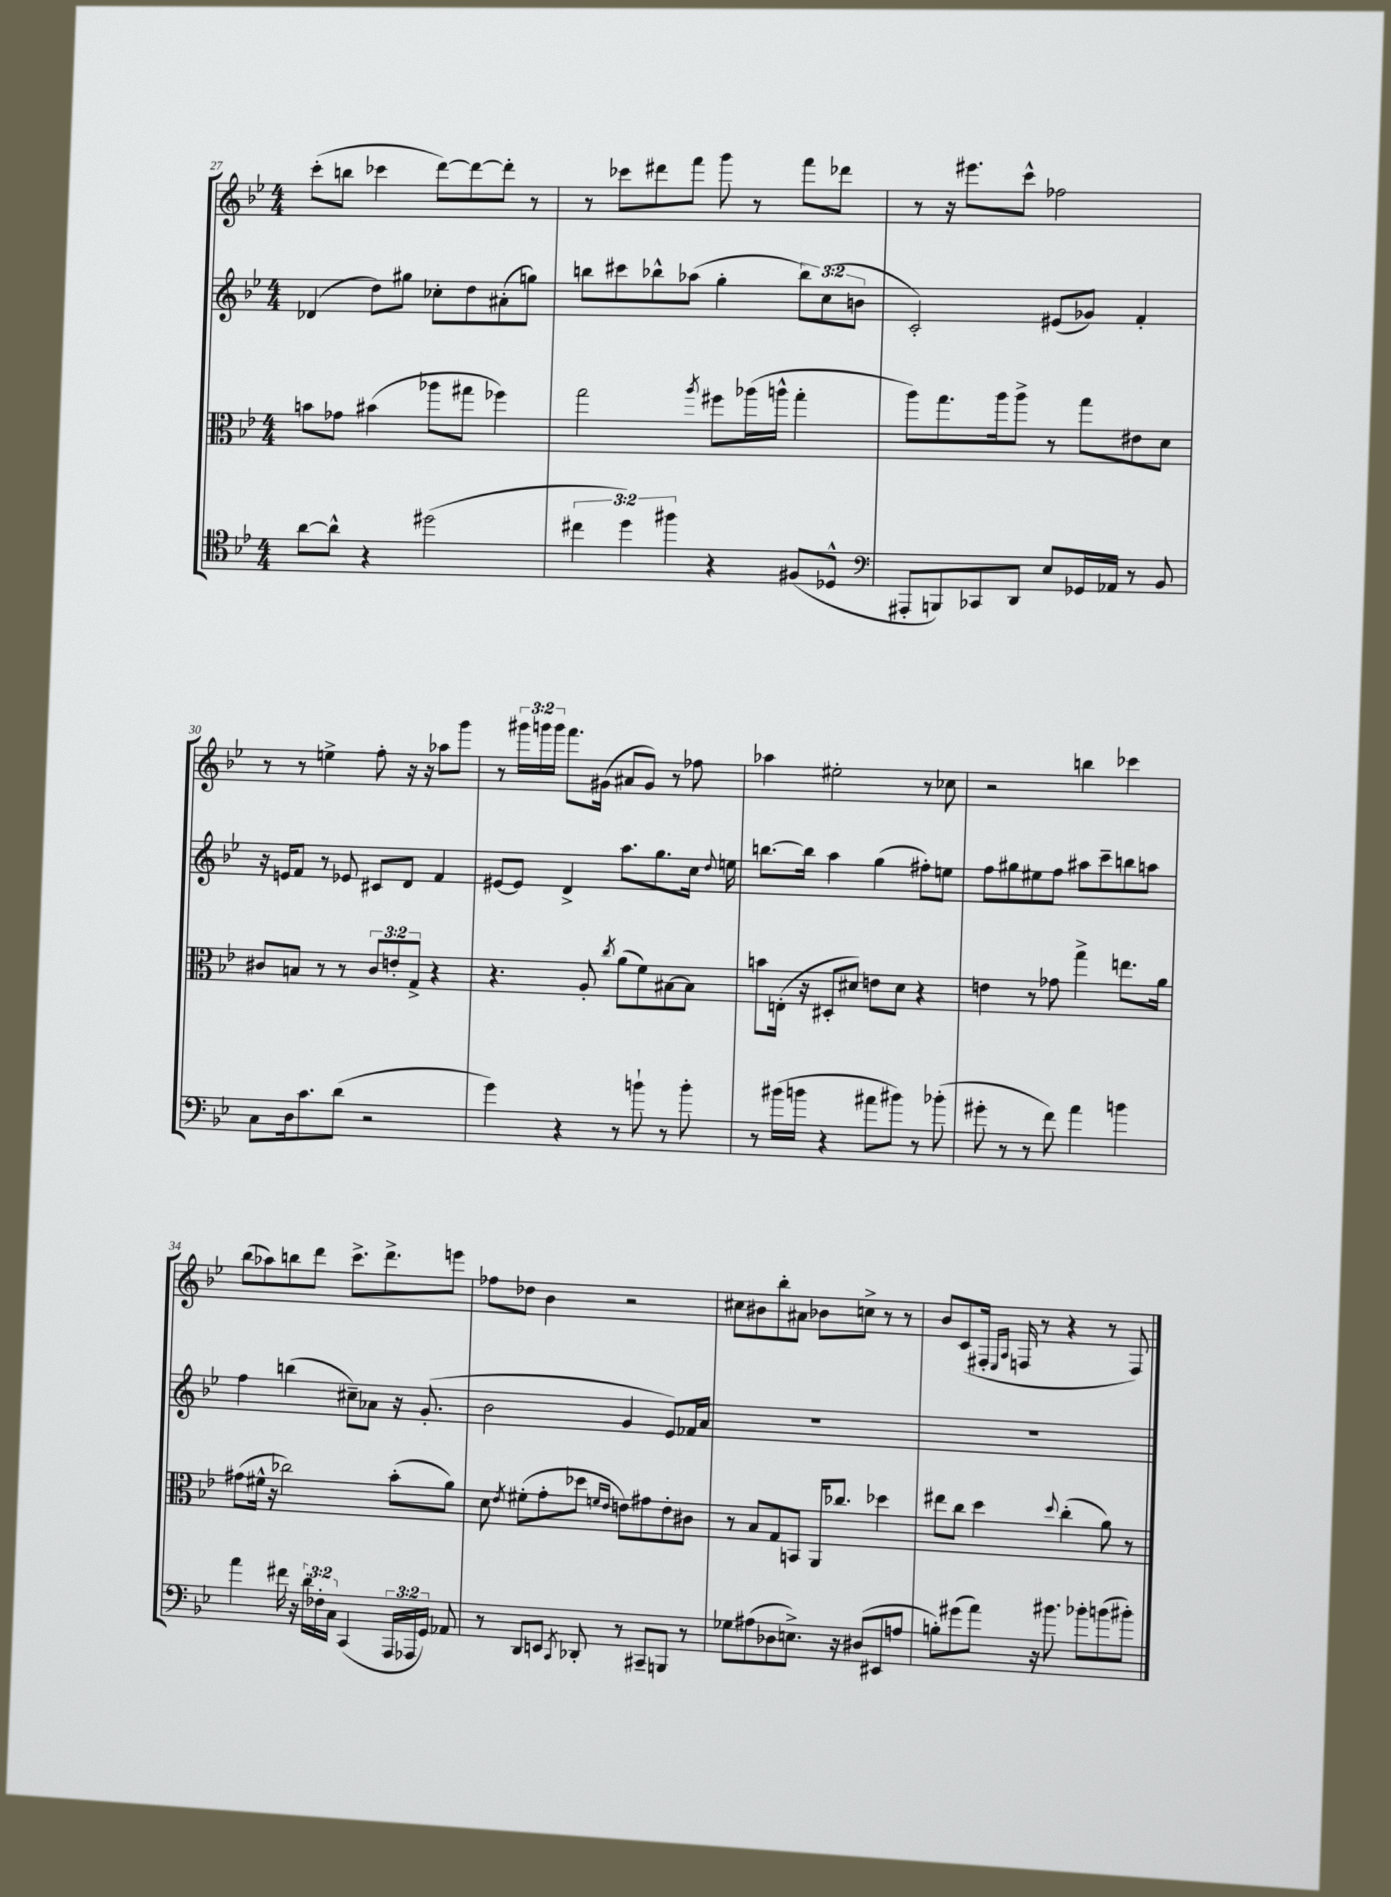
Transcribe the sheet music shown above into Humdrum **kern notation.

**kern	**kern	**kern	**kern
*part4	*part3	*part2	*part1
*staff4	*staff3	*staff2	*staff1
*clefC4	*clefC3	*clefG2	*clefG2
*k[b-e-]	*k[b-e-]	*k[b-e-]	*k[b-e-]
*M4/4	*M4/4	*M4/4	*M4/4
=27	=27	=27	=27
[8a\L	8bn\L	(4d-X/	(8ccc'\L
8a^^\J]	8g-X\J	.	8bbn\J
4r	(4b#X\	8dd\L)	4ccc-X\
.	.	8gg#X\J	.
(2dd#X\	8aa-X\L	8cc-X'\L	[8ddd\L)
.	8gg#X\J	8dd\	8ddd\_
.	4ff-X\)	(8a#X'\	8ddd'\J]
.	.	8ggn\J)	8r
=28	=28	=28	=28
6cc#X\	2gg\	8bbn\L	8r
.	.	8ccc#X\	8ccc-X\L
6dd\)	.	.	.
.	.	8bb-X^^\	8ddd#X\
6ff#X\	.	.	.
.	.	(8aa-X\J	8fff\J
.	8qaa/	.	.
4r	8ff#X\L	4gg'\	8ggg\
.	(16aa-X\L	.	8r
.	16aan^^\JJ	.	.
(8F#X/L	4gg'\	12bb-\L)	8fff\L
.	.	(12cc\	.
8D-X^^/J	.	.	8ddd-X\J
.	.	12bn\J	.
=29	=29	=29	=29
*clefF4	*	*	*
8AAA#X'/L	8aa\L)	2c'/)	8r
8BBBn/)	8.gg\	.	16r
.	.	.	8.eee#X\L
8CC-X/	.	.	.
.	16aa\k	.	.
8DD/J	8aa^\J	.	8ccc^^\J
8E-/L	8r	(8e#X/L	2ff-X\
16GG-X/L	8gg\L	8g-X/J)	.
16AA-X/JJ	.	.	.
8r	8e#X\	4f'/	.
8BB-/	8d\J	.	.
!!LO:LB:g=z
=30	=30	=30	=30
8C\L	8c#X/L	16r	8r
.	.	16en/KL	.
16D\k	8Bn/J	8f/J	8r
8.c\	.	.	.
.	8r	8r	4een^\
(8d\J	8r	8e-X/	.
2r	12c#/L	8c#X/L	8ff'\
.	12en'/	.	.
.	.	8d/J	16r
.	12G^/J	.	.
.	.	.	16r
.	4r	4f/	8aa-X\L
.	.	.	8ggg\J
=31	=31	=31	=31
4g\)	4.r	[8e#X/L	8r
.	.	8e#/J]	24ggg#X\LL
.	.	.	24gggn\
.	.	.	24ggg\JJ
4r	.	4d^/	8.fff\L
.	8A'/	.	.
.	.	.	(16g#X\Jk
.	8qcc/	.	.
8r	(8a\L	8.aa\L	8a#X/L
8bn`\	8f\)	.	8g#/J)
.	.	8.gg\	.
8r	[8B#X\	.	8r
8b'\	8B#\J]	16cc\Jk	8ff-X\
.	.	8qqdd/	.
.	.	16een\	.
=32	=32	=32	=32
8r	8bn\L	[8.bbn\L	4aa-X\
(16b#X\LL	(16En'\Jk	.	.
16bn\JJ	16r	16bb\Jk]	.
4r	8D#X'/L	4aa\	2ee#X'\
.	8d#X/J)	.	.
8a#X\L	8en\L	(4gg\	.
8b#X\J)	8d#\J	.	.
8r	4r	8ff#X'\L)	8r
(8b-X'\	.	8een\J	8cc-X\
=33	=33	=33	=33
8g#X'\	4en\	8ff\L	2r
8r	.	8gg#X\	.
8r	8r	8ee#X\	.
8f\)	8g-X\	8ff\J	.
4a\	4gg^\	8aa#X\L	4bbn\
.	.	8ccc~\	.
4bn\	8.een\L	8bbn\	4ccc-X\
.	.	8aan\J	.
.	16a\Jk	.	.
!!LO:LB:g=z
=34	=34	=34	=34
4a\	(8g#X\L	4ff\	(8bb-\L
.	16f#X^^\Jk	.	8aa-X\)
.	16r	.	.
16f#X\	2cc-X\)	(4bbn\	8bbn\
16r	.	.	.
24d'\LL	.	.	8ddd\J
24F-X'\	.	.	.
24C\JJ	.	.	.
(4CC/	.	8cc#X~\L)	8.ccc^\L
.	.	8a-X\J	.
.	.	.	8.ddd^\
24AAA/LL	(8b-'\L	16r	.
24AAA-X/	.	.	.
.	.	(8.g'/	.
24GG/JJ)	.	.	.
8AA-X/	8a\J)	.	8eeen\J
=35	=35	=35	=35
8r	8d\	2b-\	8ff-X\L
.	8qe-/	.	.
8DD/L	(8f#X'\L	.	8dd-X\J
8EEn/J	8g'\	.	4b-\
8qCC/	.	.	.
8DD-X'/	8dd-X\J	.	.
.	16qqfn/LL	.	.
.	16qqe-/JJ	.	.
8r	8en\L)	4g/	2r
8CC#X~/L	8g#X\	.	.
8BBBn/J	8e'\	8e-/L)	.
8r	8c#X\J	16f-X/L	.
.	.	16a/JJ	.
=36	=36	=36	=36
8G-X\L	8r	1r	8cc#X\L
(8A#X\	8B-/L	.	8b#X\
8D-X\	8G/	.	8bb-'\
8.En^\J)	8BBn/J	.	8a#X\J
.	16AA/KL	.	8b-X\L
16r	8.cc-X/J	.	.
(8D#X/L	.	.	8ccn^\J
8EE#X/	4dd-X\	.	8r
8An/J	.	.	8r
=37	=37	=37	=37
8Bn'\L)	8ee#X\L	1r	8b-/L
(8g#X\	8cc\J	.	(8c/
8a\J)	4dd\	.	16F#X'/Jk
.	.	.	16qqE-/LL
.	.	.	16qqA/JJ
.	.	.	16Fn/
16r	.	.	8r
8.b#X\	.	.	.
.	8qqdd/	.	.
.	(4cc'\	.	4r
8b-X'\L	.	.	.
(8bn\	8a\)	.	8r
8b#X'\J)	8r	.	8F/)
==	==	==	==
*-	*-	*-	*-
